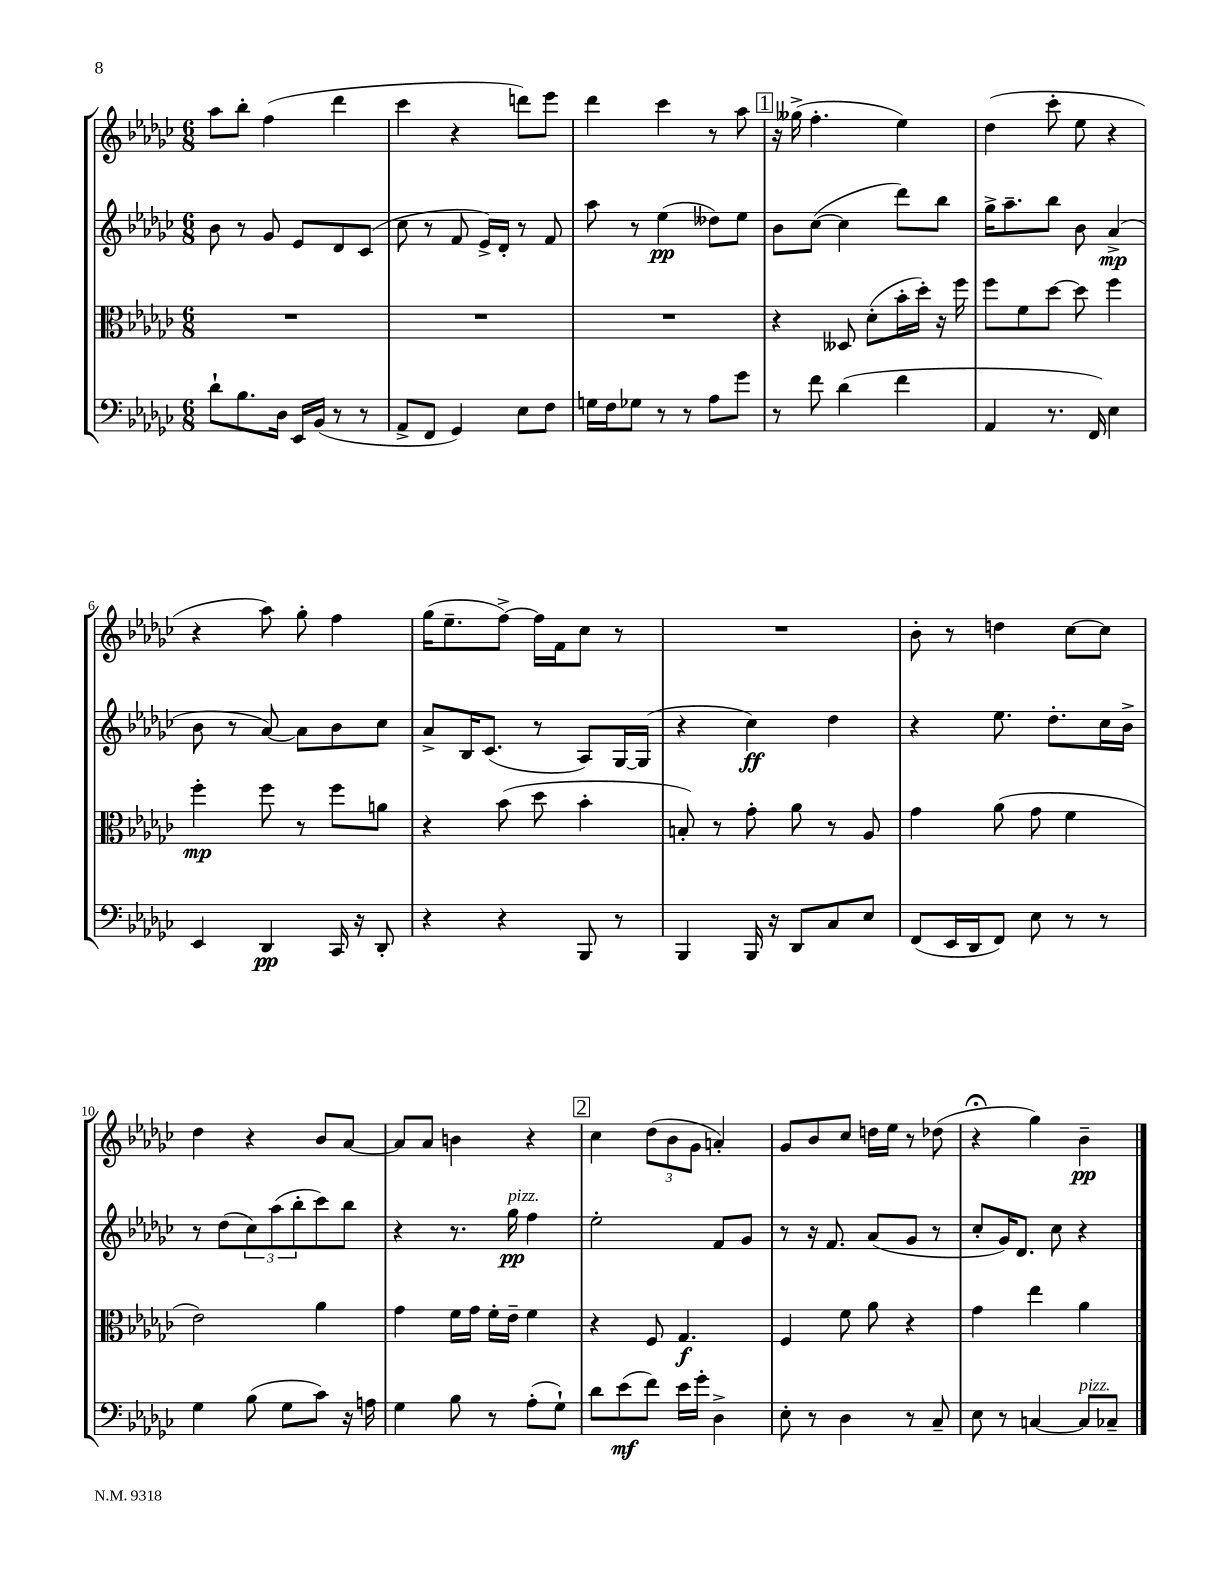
<<
\new StaffGroup <<
\new Staff = "s0" {
    \clef treble \key ges \major \numericTimeSignature \time 6/8
    aes''8 bes''8-. f''4( des'''4 |
    ces'''4 r4 d'''8) ees'''8 |
    des'''4 ces'''4 r8 aes''8 |
    \mark \markup { \box "1" } r16 geses''16->( f''4.-. ees''4) |
    des''4( ces'''8-. ees''8 r4 |
    r4 aes''8) ges''8-. f''4 |
    ges''16( ees''8.-- f''8~->) f''16 f'16 ces''8 r8 |
    R2. |
    bes'8-. r8 d''4 ces''8~ ces''8 |
    des''4 r4 bes'8 aes'8~ |
    aes'8 aes'8 b'4 r4 |
    \mark \markup { \box "2" } ces''4 \tuplet 3/2 { des''8( bes'8 ges'8 } a'4-.) |
    ges'8 bes'8 ces''8 d''16 ees''16 r8 des''8( |
    r4\fermata ges''4) bes'4--\pp \bar "|." |
}
\new Staff = "s1" {
    \clef treble \key ges \major \numericTimeSignature \time 6/8
    bes'8 r8 ges'8 ees'8 des'8 ces'8( |
    ces''8 r8 f'8 ees'16->) des'16-. r8 f'8 |
    aes''8 r8 ees''4\pp( deses''8) ees''8 |
    \mark \markup { \box "1" } bes'8 ces''8~( ces''4 des'''8) bes''8 |
    ges''16-> aes''8.-- bes''8 bes'8 aes'4->\mp( |
    bes'8 r8 aes'8~) aes'8 bes'8 ces''8 |
    aes'8-> bes16 ces'8.( r8 aes8) ges16~ ges16( |
    r4 ces''4\ff) des''4 |
    r4 ees''8. des''8.-. ces''16 bes'16-> |
    r8 des''8( \tuplet 3/2 { ces''8) aes''8( bes''8-. } ces'''8) bes''8 |
    r4 r8. ges''16\pp^\markup { \italic "pizz." } f''4 |
    \mark \markup { \box "2" } ees''2-. f'8 ges'8 |
    r8 r16 f'8. aes'8( ges'8 r8 |
    ces''8-. ges'16) des'8. ces''8 r4 \bar "|." |
}
\new Staff = "s2" {
    \clef alto \key ges \major \numericTimeSignature \time 6/8
    R2. |
    R2. |
    R2. |
    \mark \markup { \box "1" } r4 deses8 des'8-.( bes'16-. des''16-.) r16 f''16 |
    f''8 f'8 des''8~ des''8 f''4 |
    f''4-.\mp f''8 r8 f''8 a'8 |
    r4 bes'8( des''8 bes'4-. |
    b8-.) r8 ges'8-. aes'8 r8 aes8 |
    ges'4 aes'8( ges'8 f'4 |
    ees'2) aes'4 |
    ges'4 f'16 ges'16 f'16-. ees'16-- f'4 |
    \mark \markup { \box "2" } r4 f8 ges4.\f |
    f4 f'8 aes'8 r4 |
    ges'4 ees''4 aes'4 \bar "|." |
}
\new Staff = "s3" {
    \clef bass \key ges \major \numericTimeSignature \time 6/8
    des'8-! bes8. des16 ees,16 bes,16( r8 r8 |
    aes,8-> f,8 ges,4) ees8 f8 |
    g16 f16 ges8 r8 r8 aes8 ges'8 |
    \mark \markup { \box "1" } r8 f'8 des'4( f'4 |
    aes,4 r8. f,16) ees4 |
    ees,4 des,4\pp ces,16 r16 des,8-. |
    r4 r4 bes,,8 r8 |
    bes,,4 bes,,16 r16 des,8 ces8 ees8 |
    f,8( ees,16 des,16 f,8) ees8 r8 r8 |
    ges4 bes8( ges8 ces'8) r16 a16 |
    ges4 bes8 r8 aes8-.( ges8-!) |
    \mark \markup { \box "2" } des'8 ees'8\mf( f'8) ees'16 ges'16-. des4-> |
    ees8-. r8 des4 r8 ces8-- |
    ees8 r8 c4~ c8^\markup { \italic "pizz." } ces8-- \bar "|." |
}
>>
>>
